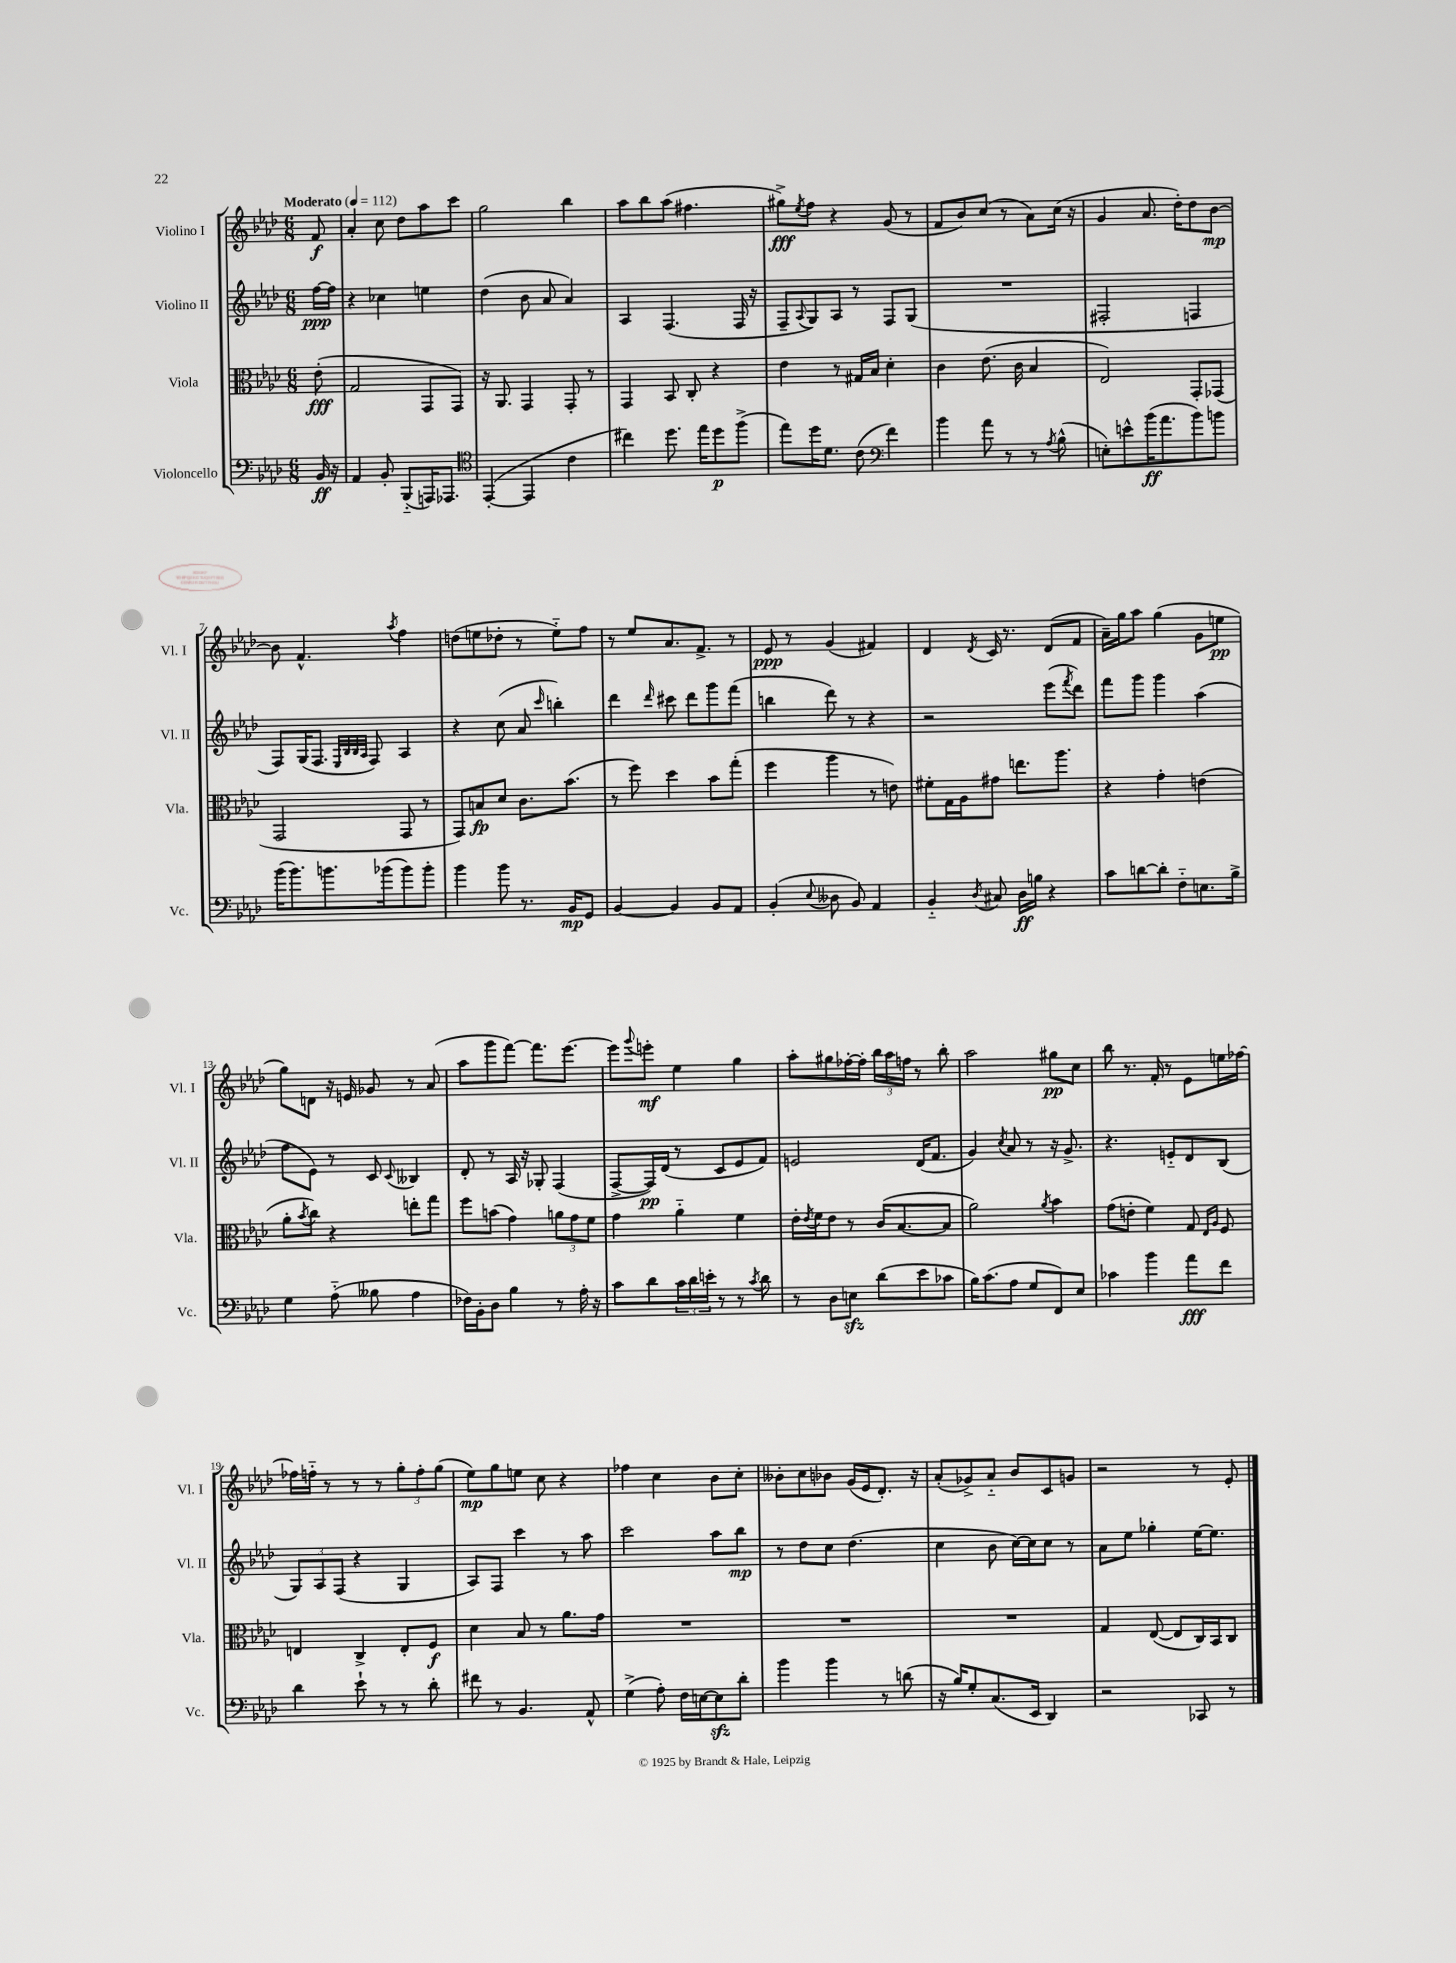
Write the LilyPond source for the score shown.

<<
\new StaffGroup <<
\new Staff = "s0" \with { instrumentName = "Violino I" shortInstrumentName = "Vl. I" } {
    \clef treble \key aes \major \numericTimeSignature \time 6/8 \partial 8 \tempo "Moderato" 4 = 112
    f'8\f |
    aes'4-. c''8 des''8 aes''8 c'''8 |
    g''2 bes''4 |
    aes''8 bes''8 aes''8( fis''4. |
    gis''8->\fff) \acciaccatura { ees''8 } f''8 r4 g'8( r8 |
    f'8 bes'8) c''8( r8 aes'8) c''16( r16 |
    g'4 aes'8. des''16-.) des''8 bes'8~\mp |
    bes'8 f'4.-^ \acciaccatura { aes''8 } f''4 |
    d''8( e''8 des''8-. r8 e''8-_) f''8 |
    r8 ees''8 aes'8. f'8.-> r8 |
    ees'8\ppp r8 g'4( fis'4) |
    des'4 \acciaccatura { des'8 } c'16 r8. des'8( f'8 |
    aes'16--) g''16 aes''8 g''4( g'8 e''8\pp |
    g''8) d'8 r16 e'16 ges'8 r8 aes'8( |
    aes''8 g'''8 f'''8~) f'''8. ees'''8.~ |
    ees'''8 \appoggiatura { g'''8 } e'''8-.\mf ees''4 g''4 |
    aes''8-. gis''8 fes''16~-. fes''16-. \tuplet 3/2 { bes''16 aes''16 f''16 } r8 bes''8-. |
    aes''2 gis''8\pp c''8 |
    bes''8 r8. f'16-. r8 ees'8 e''16 fes''16~ |
    fes''16 f''16-_ r8 r8 r8 \tuplet 3/2 { g''8-. f''8-. g''8( } |
    ees''8\mp) g''8 e''8 c''8 r4 |
    fes''4 c''4 bes'8 c''8-. |
    beses'8-. c''8 bes'8 g'16( ees'16 des'8.-.) r16 |
    aes'8-.( ges'8->) aes'8-_ bes'8 c'8 g'8 |
    r2 r8 ees'8-. \bar "|." |
}
\new Staff = "s1" \with { instrumentName = "Violino II" shortInstrumentName = "Vl. II" } {
    \clef treble \key aes \major \numericTimeSignature \time 6/8 \partial 8
    f''16~\ppp f''16 |
    r4 ces''4 e''4 |
    des''4( bes'8 aes'8 aes'4) |
    aes4 f4.( f16 r16 |
    f8-- \appoggiatura { aes8 } g8) aes8 r8 f8 g8( |
    R2. |
    fis2-. f4 |
    f8) g16( f8. \grace { ees32 bes32 bes32 aes32 } f8) aes4 |
    r4 c''8( aes'8 \grace { c'''16 } b''4-.) |
    des'''4 \grace { des'''16 } cis'''8 des'''8 g'''8 f'''8( |
    b''4 des'''8) r8 r4 |
    r2 ees'''8( \acciaccatura { f'''8 } des'''8) |
    f'''8 g'''8 g'''4 aes''4( |
    f''8 ees'8) r8 c'8 \appoggiatura { c'8 } beses4 |
    des'8-. r8 aes16 r16 ges8-. f4( |
    f8~-> f16\pp) des'16( r8 c'8 ees'8 f'8) |
    e'2 des'16( f'8. |
    g'4) \acciaccatura { c''8 } aes'8 r8 r16 g'8.-> |
    r4. e'8-_ des'8 bes8( |
    \tuplet 3/2 { g8) aes8 f8( } r4 g4 |
    aes8) f8 c'''4 r8 aes''8 |
    c'''2 aes''8 bes''8\mp |
    r8 des''8 c''8 des''4.( |
    c''4 bes'8 c''16~) c''16 c''8 r8 |
    aes'8 ees''8 ges''4-. ees''16~ ees''8. \bar "|." |
}
\new Staff = "s2" \with { instrumentName = "Viola" shortInstrumentName = "Vla." } {
    \clef alto \key aes \major \numericTimeSignature \time 6/8 \partial 8
    ees'8-.\fff( |
    g2 g,8 g,8) |
    r16 aes,8. g,4 g,8-. r8 |
    g,4 bes,8 c8-. r4 |
    ees'4 r8 gis16 bes16 des'4-. |
    c'4 ees'8.( c'16 bes4 |
    ees2) g,8-. ges,8( |
    g,2 g,8 r8 |
    g,8) b8\fp des'8 c'8. bes'8.( |
    r8 f''8) des''4 bes'8 g''8-.( |
    f''4 aes''4 r8 e'8) |
    fis'8-. g16 aes16 gis'8 e''8. aes''8. |
    r4 g'4-. e'4( |
    aes'8-. \acciaccatura { bes'8 } c''8) r4 e''8-. g''8 |
    f''8 b'8( g'4) \tuplet 3/2 { a'8 g'8 f'8 } |
    g'4 aes'4-_ f'4 |
    ees'16-. \acciaccatura { ees'8 } f'16 ees'8 r8 c'16( bes8.~ bes8 |
    aes'2) \acciaccatura { aes'8 } bes'4 |
    g'8( e'8-. f'4) g8 \grace { ees16 aes16 } f8 |
    e4 c4-> e8-. f8\f |
    des'4 bes8 r8 aes'8. g'16 |
    R2. |
    R2. |
    R2. |
    g4 ees8~( ees8 c16) bes,16 c8 \bar "|." |
}
\new Staff = "s3" \with { instrumentName = "Violoncello" shortInstrumentName = "Vc." } {
    \clef bass \key aes \major \numericTimeSignature \time 6/8 \partial 8
    bes,16\ff r16 |
    aes,4 bes,8-. bes,,8-_( a,,16) aes,,8. |
    \clef tenor ees,4~-.( ees,4 c'4 |
    cis''4) des''8. ees''16 des''8\p f''8->( |
    ees''8) des''16 des'8. c'8( \clef bass f'4) |
    bes'4 aes'8 r8 r8 \acciaccatura { aes8 } bes8-^( |
    e8-.) e'8-^ bes'16\ff( aes'8. bes'8) b'8 |
    bes'16( bes'8.) b'8. bes'16( bes'8) bes'8-. |
    bes'4 bes'8 r8. bes,16\mp g,8 |
    bes,4~ bes,4 bes,8 aes,8 |
    bes,4-.( \appoggiatura { ees8 } deses8 bes,8) aes,4 |
    bes,4-_ \acciaccatura { des8 } cis8 des16\ff b16 r4 |
    c'8 d'8~ d'8-. f8-_ e8. bes16-> |
    g4 aes8-_( beses8 aes4 |
    fes16) bes,16-. des8 bes4 r8 aes16-. r16 |
    c'8 des'8 \tuplet 3/2 { c'16 des'16 e'16-. } r8 r8 \acciaccatura { c'8 } des'8 |
    r8 des8 e8\sfz des'8( ees'8 ces'8 |
    bes16) c'8.( aes8 g8 f,8) ees8 |
    ces'4 bes'4 aes'8\fff f'8 |
    des'4 ees'8-! r8 r8 des'8-. |
    fis'8 r8 bes,4. aes,8-^ |
    g4->( aes8-.) f16 e16~ e8\sfz des'8-. |
    bes'4 bes'4 r8 d'8( |
    r16 bes16) g8-. c8.( ees,16 des,4) |
    r2 ces,8 r8 \bar "|." |
}
>>
>>
